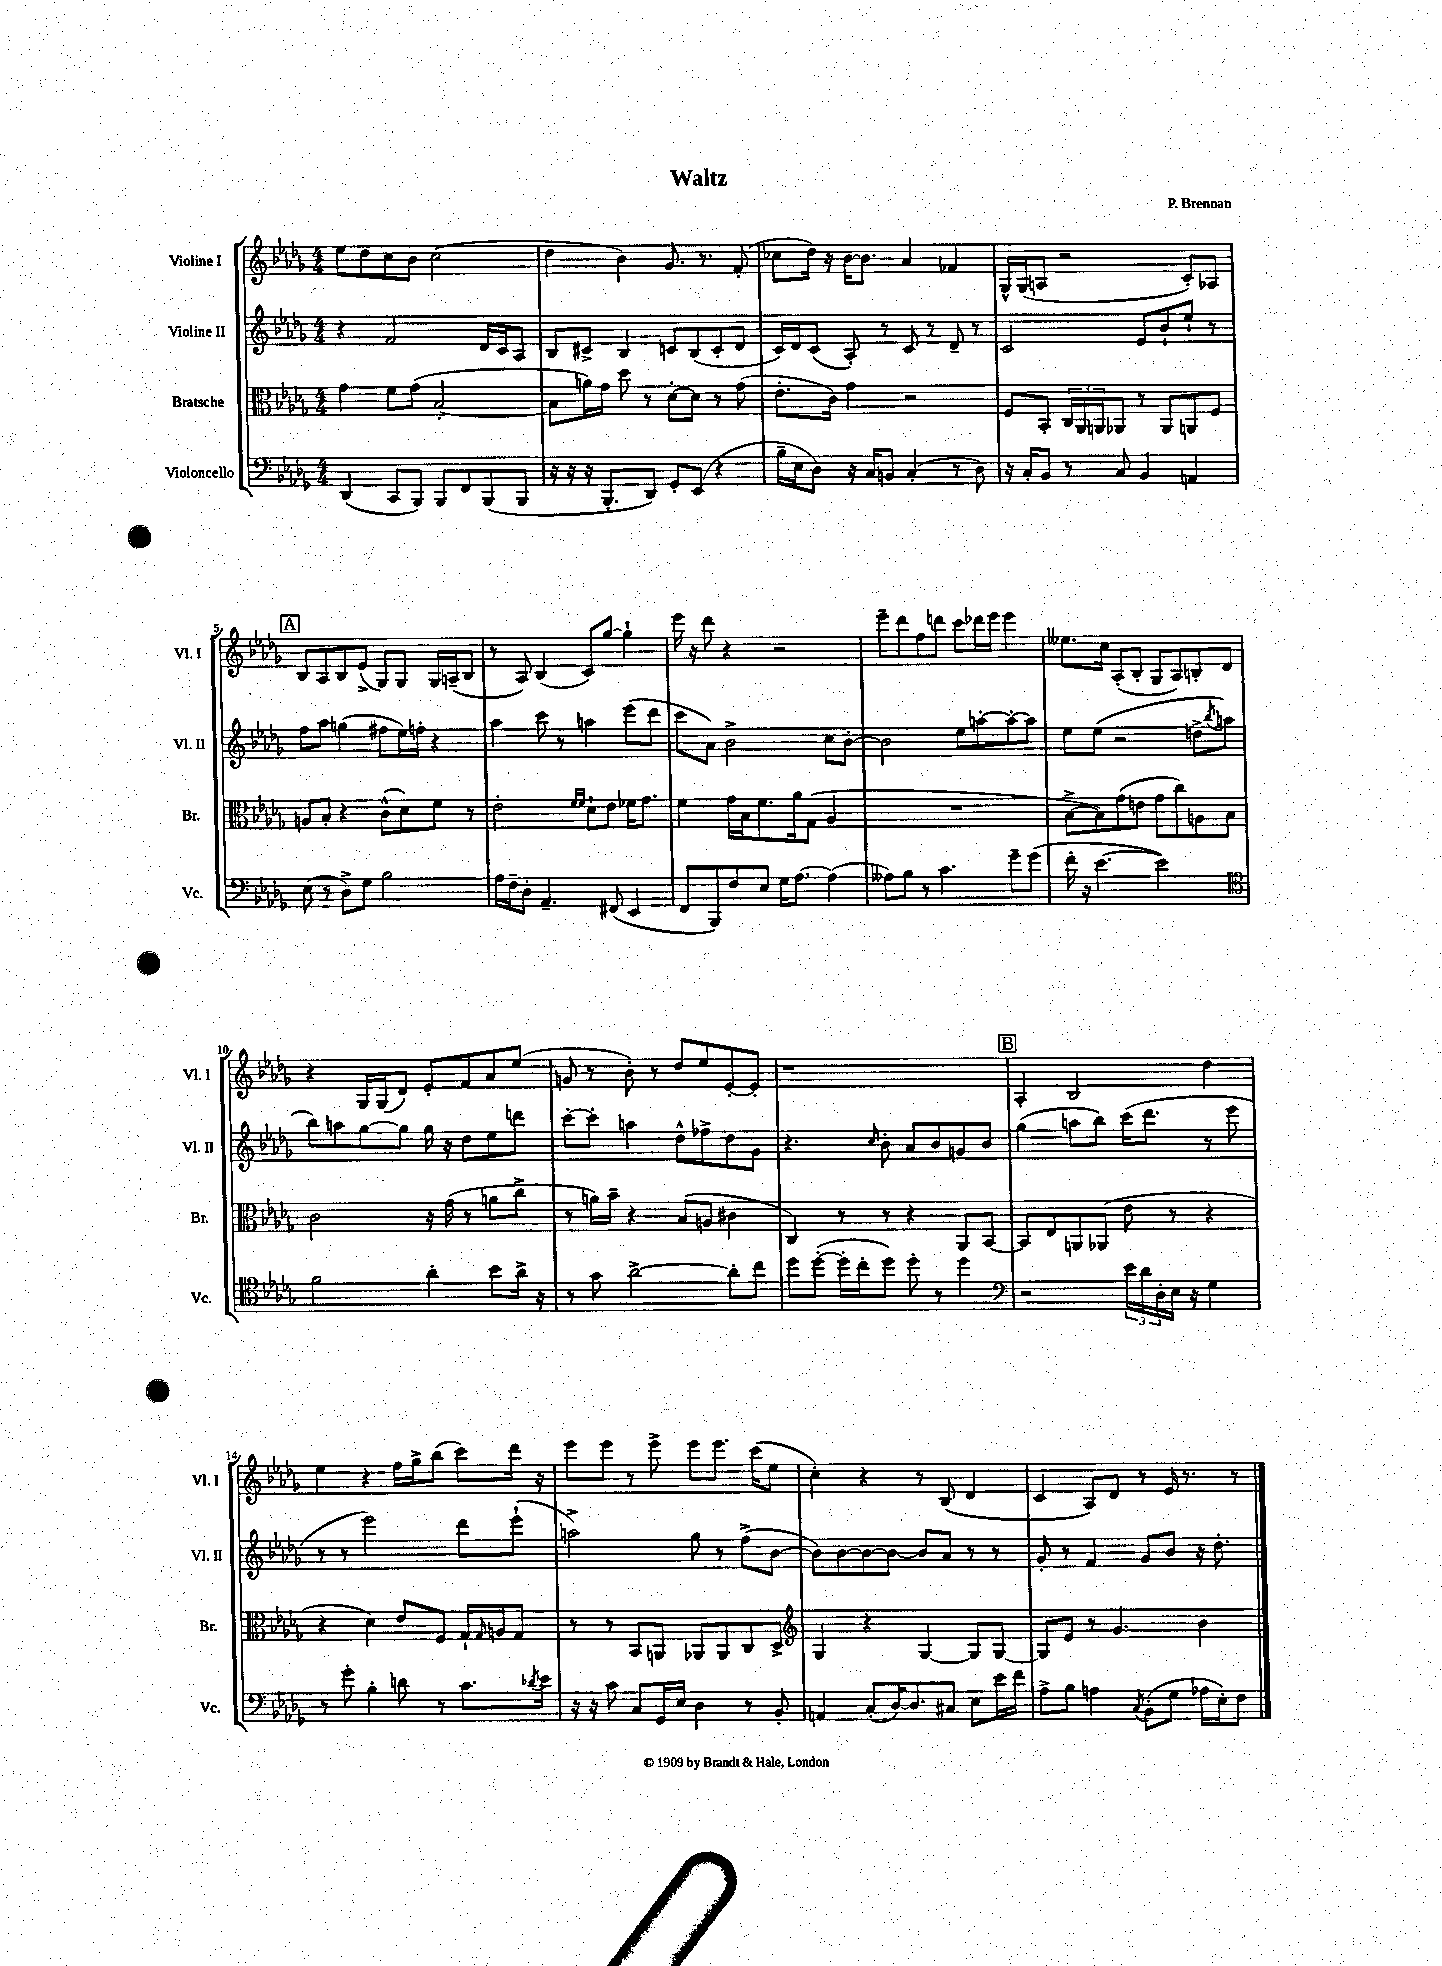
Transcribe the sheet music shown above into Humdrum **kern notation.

**kern	**kern	**kern	**kern
*staff4	*staff3	*staff2	*staff1
*clefF4	*clefC3	*clefG2	*clefG2
*k[b-e-a-d-g-]	*k[b-e-a-d-g-]	*k[b-e-a-d-g-]	*k[b-e-a-d-g-]
*M4/4	*M4/4	*M4/4	*M4/4
(4DD-/	4g-\	4r	8ee-\L
.	.	.	8dd-\
8CC/L	8f\L	2f/	8cc\
8BBB-/J)	(8g-\J	.	8b-\J
8BBB-/L	[2B-'/	.	(2cc\
8FF/	.	.	.
(8BBB-/	.	16d-/LL	.
.	.	16c/J	.
8BBB-/J	.	8A-/J	.
=	=	=	=
16r	8B-\]L	8B-/L	4dd-\
16r	.	.	.
16r	16a\L)	8c#^/J	.
8.BBB-'/L	16g-\JJ	.	.
.	8dd-\	4B-/	4b-\)
8DD-/J)	8r	.	.
8GG-'/L	[8d-'\L	8c/L	8.g-/
(8EE-/J	8d-\]J	(8B-/	.
.	.	.	8.r
4r	8r	8c'/	.
.	(8g-\	8d-/J	(8f'/
=	=	=	=
16B-~\LL	8.e-'\L	16c/LL)	8cc-\L
16E-\J	.	16d-/J	.
8D-\J)	.	(8c/J	16dd-\Jk)
.	16c\Jk)	.	16r
16r	4g-\	8A-'/)	[16b-\LK
16C/LK	.	.	8.b-\]J
8BB/J	.	8r	.
(4C'/	2r	8c/	4a-/
.	.	8r	.
8r	.	8d-~/	4f-/
8D-\)	.	8r	.
=	=	=	=
16r	8F/L	2c/	16G-^^/LL
16C'/LK	.	.	(16G-/J
8BB-/J	8BB-'/J	.	8A/J
8r	24C/LL	.	2r
.	24AA-/	.	.
.	24AA/J	.	.
8C/	8AA-/J	.	.
4BB-/	8r	8e-/L	.
.	8AA-/L	8b-`/	.
4AA/	8AA/	8ee-`/J	8c'/L)
.	8F/J	8r	8A-/J
=	=	=	=
(8E-\	8A/L	8ff\L	8B-/L
8r	8B-'/J	8aa-\J	8A-/
8D-^\L)	4r	(4gg\	8B-/
8G-\J	.	.	(8e-^/J
2B-\	(8c^^\L	8ff#\L	8G-/L)
.	8d-\)	16ee-\L)	8G-/J
.	.	16ff'\JJ	.
.	8f\J	4r	16G-/LL
.	.	.	(16A~/J
.	8r	.	8B-/J
=	=	=	=
16A-\LL	2e-'\	4aa-\	8r
16F~\J	.	.	.
8D-'\J	.	.	8A-/)
4.AA-~/	.	8ccc\	(4B-/
.	.	8r	.
.	16qqf/LL	.	.
.	16qqf/JJ	.	.
.	8d-`\L	4aa\	8c/L)
(8FF#/	8e-\J	.	[8gg-/J
4EE-/	16f-\LK	(8eee-\L	4gg-`\]
.	8.g-\J	.	.
.	.	8ddd-\J	.
=	=	=	=
8FF/L	4f\	8ccc\L	16eee-\
.	.	.	16r
8BBB-/)	.	8a-\J)	8ddd-\
8F/	16g-\LL	2b-^\	4r
.	16B-\J	.	.
8E-/J	8.f\	.	.
16G-\LK	.	.	2r
[8.A-\J	16a-\k	.	.
.	(8G-\J	.	.
(4A-\]	4A-/	8cc\L	.
.	.	[8b-'\J	.
=	=	=	=
8A--\L)	1r	2b-\]	8eee-~\L
8B-\J	.	.	8ddd-\
8r	.	.	8ff\
4.c\	.	.	8ddd\J
.	.	8ee-\L	8ccc\L
.	.	[8aa'\	16ddd-\L
.	.	.	16eee-\JJ
8g-~\L	.	8aa'\_	4eee-\
(8g-\J	.	8aa\]J	.
=	=	=	=
16f'\	[8B-^\L	8ee-\L	8.ee--\L
16r	.	.	.
[4.e-\	8B-\])	(8ee-\J	.
.	.	.	16cc\Jk
.	(8g-\	2r	(8A-'/L
.	8e\J	.	8B-'/J
2e-\])	8g-\L	.	8G-/L
.	8cc\)	.	8A-/)
.	8A\	8dd^\L	8B'/
.	.	8qbb-/	.
.	8B-\J	8aa\J	8d-/J
=	=	=	=
*clefC4	*	*	*
2f\	2c\	8bb-\L)	4r
.	.	8aa\	.
.	.	[8gg-\	16G-/LL
.	.	.	(16G-/J
.	.	8gg-\]J	8d-/J)
4a-'\	16r	16gg-\	8e-'/L
.	(16g-\	16r	.
.	8r	8dd-\L	8f/
8b-\L	8a\L	8ee-\	8a-/
16a-^\Jk	8cc^\J	8ddd\J	(8ee-/J
16r	.	.	.
=	=	=	=
8r	8r	[8ccc'\L	8g/
8g-\	16a\LL)	8ccc'\]J	8r
.	16b-~\JJ	.	.
[2a-^\	4r	4aa\	8b-'\)
.	.	.	8r
.	(8B-/L	8dd-^^\L	8dd-/L
.	8A/J	8ff-^\	8ee-/
8a-'\]L	4c#\	8dd-\	[8e-'/
8cc\J	.	8g-\J	8e-'/]J
=	=	=	=
8dd-\L	4C/)	4.r	1r
([8dd-'\J	.	.	.
16dd-'\]LL	8r	.	.
16cc'\J	.	.	.
.	.	16qqcc/	.
8dd-\J)	8r	8b-'\	.
8dd-'\	4r	8a-/L	.
8r	.	8b-/	.
4dd-\	8AA-/L	8g/	.
.	[8BB-/J	8b-/J	.
=	=	=	=
*clefF4	*	*	*
2r	8BB-/]L	(4gg-\	4A-'/
.	8E-/	.	.
.	8AA/	8aa\L	2B-/
.	(8AA-/J	8bb-\J)	.
24e-\LL	8e-\	(16ccc\LK	.
24d-\	.	.	.
.	.	8.ddd-\J	.
24D-'\	.	.	.
16E-\JJ	8r	.	.
16r	.	.	.
4G-\	4r	8r	4dd-\
.	.	8eee-\	.
=	=	=	=
8r	4r	8r	4ee-\
8g-'\	.	8r	.
4B-'\	4d-\)	2eee-\)	4r
8d\	8e-/L	.	16ff\LL
.	.	.	16gg-^\J
8r	8F/J	.	(8bb-\J
8.c\L	16G-`/LL	8ddd-\L	8ccc\L)
.	16qqG-/	.	.
.	16A/J	.	.
.	8G-/J	(8eee-`\J	16ddd-\Jk
8qd-/	.	.	.
16e-\Jk	.	.	16r
=	=	=	=
16r	8r	2aa^\)	8eee-\L
16r	.	.	.
8c\	8r	.	8eee-\J
8C/L	8BB-/L	.	8r
16GG-/L	8AA/J	.	8eee-^\
16E-/JJ	.	.	.
4D-\	8AA-/L	8gg-\	8eee-\L
.	8AA-/	8r	8.eee-\J
8r	8C/	(8ff^\L	.
.	.	.	(16ccc\LK
8BB-'/	8D-^/J	[8b-\J	8ee-\J
=	=	=	=
*	*clefG2	*	*
4AA/	4G-/	8b-\]L)	4cc'\)
.	.	[8b-\	.
(8C'/L	4r	8b-\_	4r
[16D-/K)	.	8b-\_J	.
8.D-/]	.	.	.
.	[4G-/	8b-/]L	8r
8C#/J	.	8a-/J	(8B-/
8E-\L	8G-/]L	8r	4d-/
16e-\L	[8G-/J	8r	.
16f\JJ	.	.	.
=	=	=	=
8A-^\L	8G-/]L	8g-'/	4c/
8B-\J	8e-/J	8r	.
4A\	8r	4f/	8A-/L)
.	4.g-/	.	8d-/J
8qC/	.	.	.
(8BB-'\L	.	8g-/L	8r
8G-\J	.	8b-/J	16e-/
.	.	.	8.r
16A-\LL	4b-\	16r	.
16E-'\J)	.	8.dd-'\	.
8F\J	.	.	8r
==	==	==	==
*-	*-	*-	*-
